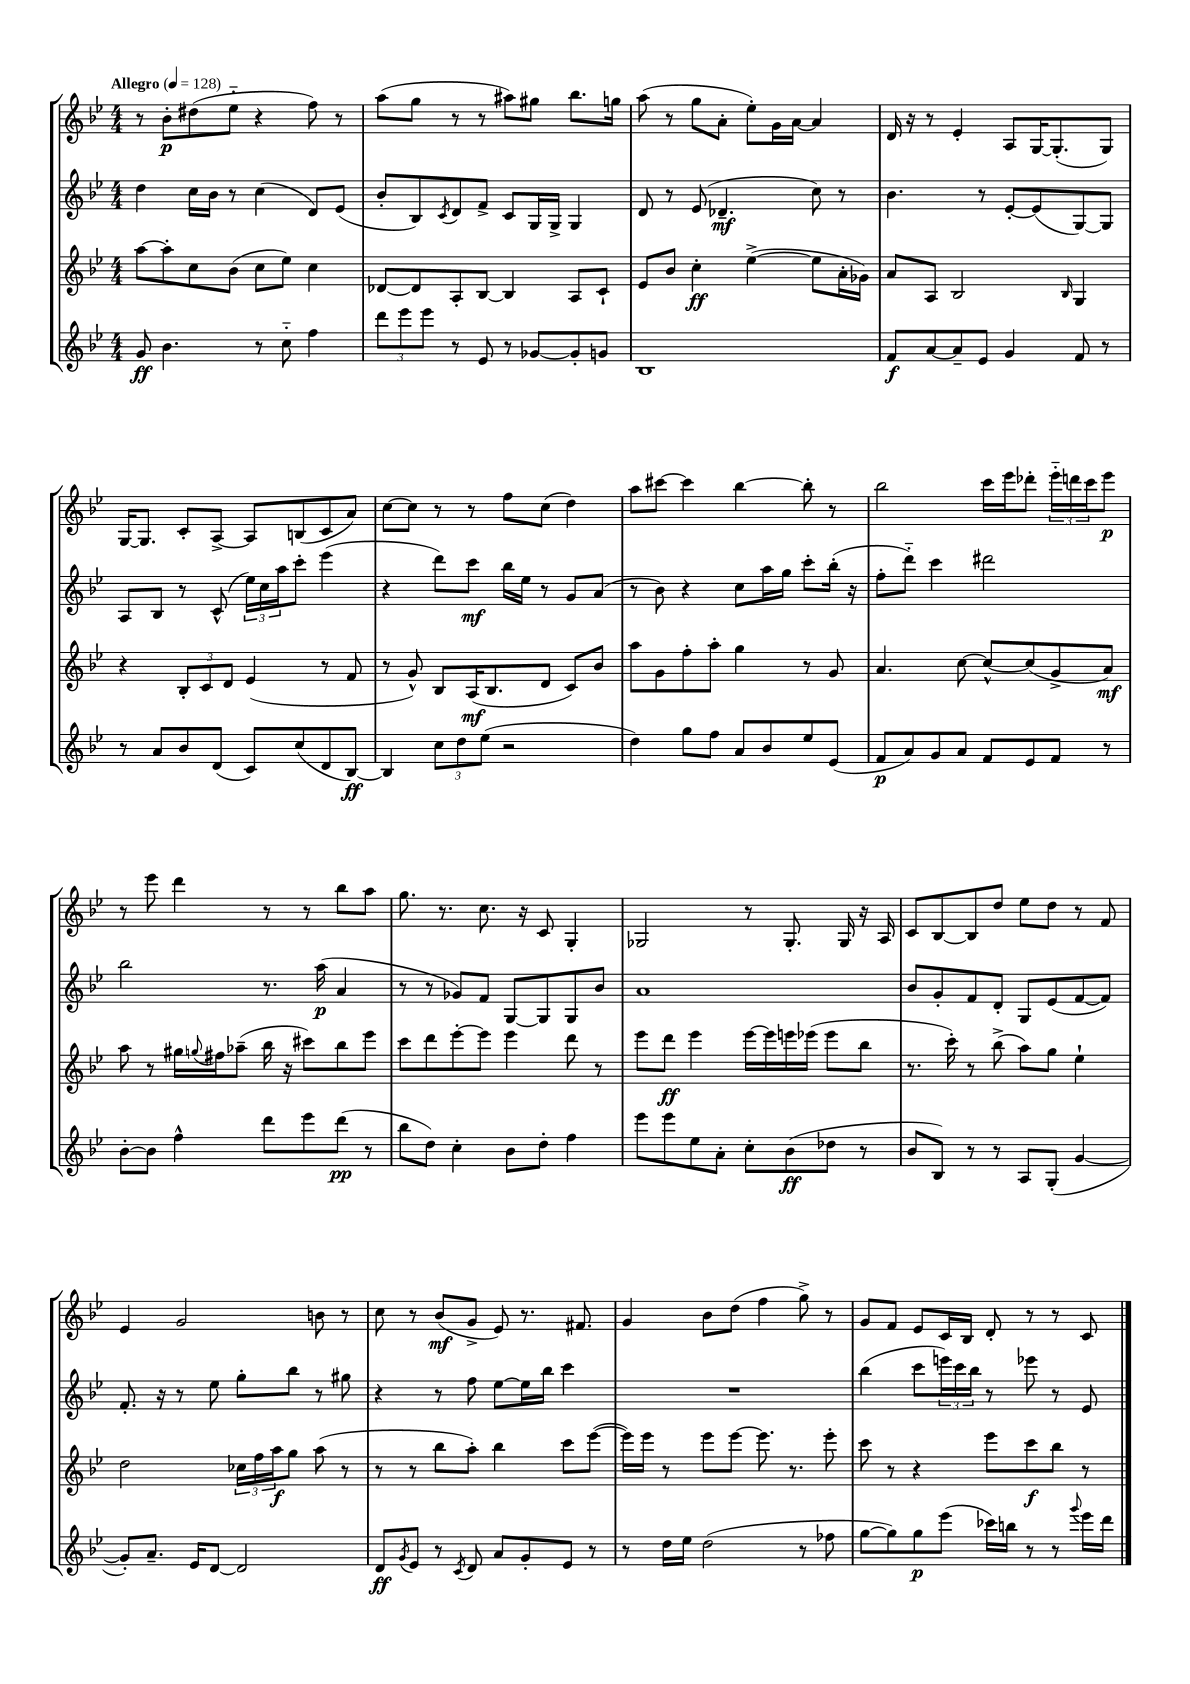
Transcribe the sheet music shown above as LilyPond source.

<<
\new StaffGroup <<
\new Staff = "s0" {
    \clef treble \key bes \major \numericTimeSignature \time 4/4 \tempo "Allegro" 4 = 128
    r8 bes'8-.\p dis''8( ees''8-_ r4 f''8) r8 |
    a''8( g''8 r8 r8 ais''8) gis''8 bes''8. g''16 |
    a''8( r8 g''8 a'8-. ees''8-.) g'16 a'16~ a'4 |
    d'16 r16 r8 ees'4-. a8 g16~ g8.-.( g8) |
    g16~ g8. c'8-. a8~-> a8 b8( c'8 a'8) |
    c''8~ c''8 r8 r8 f''8 c''8( d''4) |
    a''8 cis'''8~ cis'''4 bes''4~ bes''8-. r8 |
    bes''2 c'''16 ees'''16 des'''8-. \tuplet 3/2 { ees'''16-_ d'''16 c'''16 } ees'''8\p |
    r8 ees'''8 d'''4 r8 r8 bes''8 a''8 |
    g''8. r8. c''8. r16 c'8 g4-. |
    ges2 r8 ges8.-. ges16 r16 a16 |
    c'8 bes8~ bes8 d''8 ees''8 d''8 r8 f'8 |
    ees'4 g'2 b'8 r8 |
    c''8 r8 bes'8\mf( g'8-> ees'8) r8. fis'8. |
    g'4 bes'8 d''8( f''4 g''8->) r8 |
    g'8 f'8 ees'8 c'16 bes16 d'8-. r8 r8 c'8 \bar "|." |
}
\new Staff = "s1" {
    \clef treble \key bes \major \numericTimeSignature \time 4/4
    d''4 c''16 bes'16 r8 c''4( d'8) ees'8( |
    bes'8-. bes8) \acciaccatura { c'8 } d'8 f'8-> c'8 g16 g16-> g4 |
    d'8 r8 ees'8( des'4.--\mf c''8) r8 |
    bes'4. r8 ees'8~-. ees'8( g8~) g8 |
    a8 bes8 r8 c'8-^( \tuplet 3/2 { ees''16) c''16 a''16 } c'''8-. ees'''4( |
    r4 d'''8) c'''8\mf bes''16 ees''16 r8 g'8 a'8( |
    r8 bes'8) r4 c''8 a''16 g''16 c'''8-. bes''16-.( r16 |
    f''8-. d'''8-_) c'''4 dis'''2 |
    bes''2 r8. a''16\p( a'4 |
    r8 r8 ges'8) f'8 g8~ g8 g8 bes'8 |
    a'1 |
    bes'8 g'8-. f'8 d'8-. g8 ees'8( f'8~ f'8) |
    f'8.-. r16 r8 ees''8 g''8-. bes''8 r8 gis''8 |
    r4 r8 f''8 ees''8~ ees''16 bes''16 c'''4 |
    R1 |
    bes''4( c'''8 \tuplet 3/2 { e'''16) c'''16 bes''16 } r8 ees'''8 r8 ees'8 \bar "|." |
}
\new Staff = "s2" {
    \clef treble \key bes \major \numericTimeSignature \time 4/4
    a''8~ a''8-. c''8 bes'8( c''8 ees''8) c''4 |
    des'8~ des'8 a8-. bes8~ bes4 a8 c'8-! |
    ees'8 bes'8 c''4-.\ff ees''4~->( ees''8 a'16-. ges'16) |
    a'8 a8 bes2 \grace { bes16 } g4 |
    r4 \tuplet 3/2 { bes8-. c'8 d'8 } ees'4( r8 f'8 |
    r8 g'8-^) bes8 a16\mf( bes8. d'8 c'8) bes'8 |
    a''8 g'8 f''8-. a''8-. g''4 r8 g'8 |
    a'4. c''8~ c''8~-^ c''8( g'8-> a'8\mf) |
    a''8 r8 gis''16 \appoggiatura { g''8 } fis''16 aes''8--( bes''16 r16 cis'''8) bes''8 ees'''8 |
    c'''8 d'''8 ees'''8~-. ees'''8 ees'''4 d'''8 r8 |
    ees'''8 d'''8\ff ees'''4 ees'''16~ ees'''16 e'''16 ees'''16( ees'''8 bes''8 |
    r8. c'''16-.) r8 bes''8->( a''8) g''8 ees''4-! |
    d''2 \tuplet 3/2 { ces''16 f''16 a''16\f } g''8 a''8( r8 |
    r8 r8 bes''8 a''8-.) bes''4 c'''8 ees'''8~( |
    ees'''16) ees'''16 r8 ees'''8 ees'''8~ ees'''8. r8. ees'''8-. |
    c'''8 r8 r4 ees'''8 c'''8\f bes''8 r8 \bar "|." |
}
\new Staff = "s3" {
    \clef treble \key bes \major \numericTimeSignature \time 4/4
    g'8\ff bes'4. r8 c''8-_ f''4 |
    \tuplet 3/2 { d'''8 ees'''8 ees'''8 } r8 ees'8 r8 ges'8~ ges'8-. g'8 |
    bes1 |
    f'8\f a'8~ a'8-- ees'8 g'4 f'8 r8 |
    r8 a'8 bes'8 d'8( c'8) c''8( d'8 bes8~\ff) |
    bes4 \tuplet 3/2 { c''8 d''8 ees''8( } r2 |
    d''4) g''8 f''8 a'8 bes'8 ees''8 ees'8( |
    f'8\p a'8) g'8 a'8 f'8 ees'8 f'8 r8 |
    bes'8~-. bes'8 f''4-^ d'''8 ees'''8 d'''8\pp( r8 |
    bes''8 d''8) c''4-. bes'8 d''8-. f''4 |
    ees'''8 ees'''8 ees''8 a'8-. c''8-. bes'8\ff( des''8 r8 |
    bes'8 bes8) r8 r8 a8 g8-.( g'4~ |
    g'8-.) a'8.-- ees'16 d'8~ d'2 |
    d'8\ff \acciaccatura { g'8 } ees'8 r8 \acciaccatura { c'8 } d'8 a'8 g'8-. ees'8 r8 |
    r8 d''16 ees''16 d''2( r8 fes''8 |
    g''8~ g''8) g''8\p ees'''8( ces'''16) b''16 r8 r8 \appoggiatura { g'''8 } ees'''16 d'''16 \bar "|." |
}
>>
>>
\layout { \context { \Score \remove "Bar_number_engraver" } }
